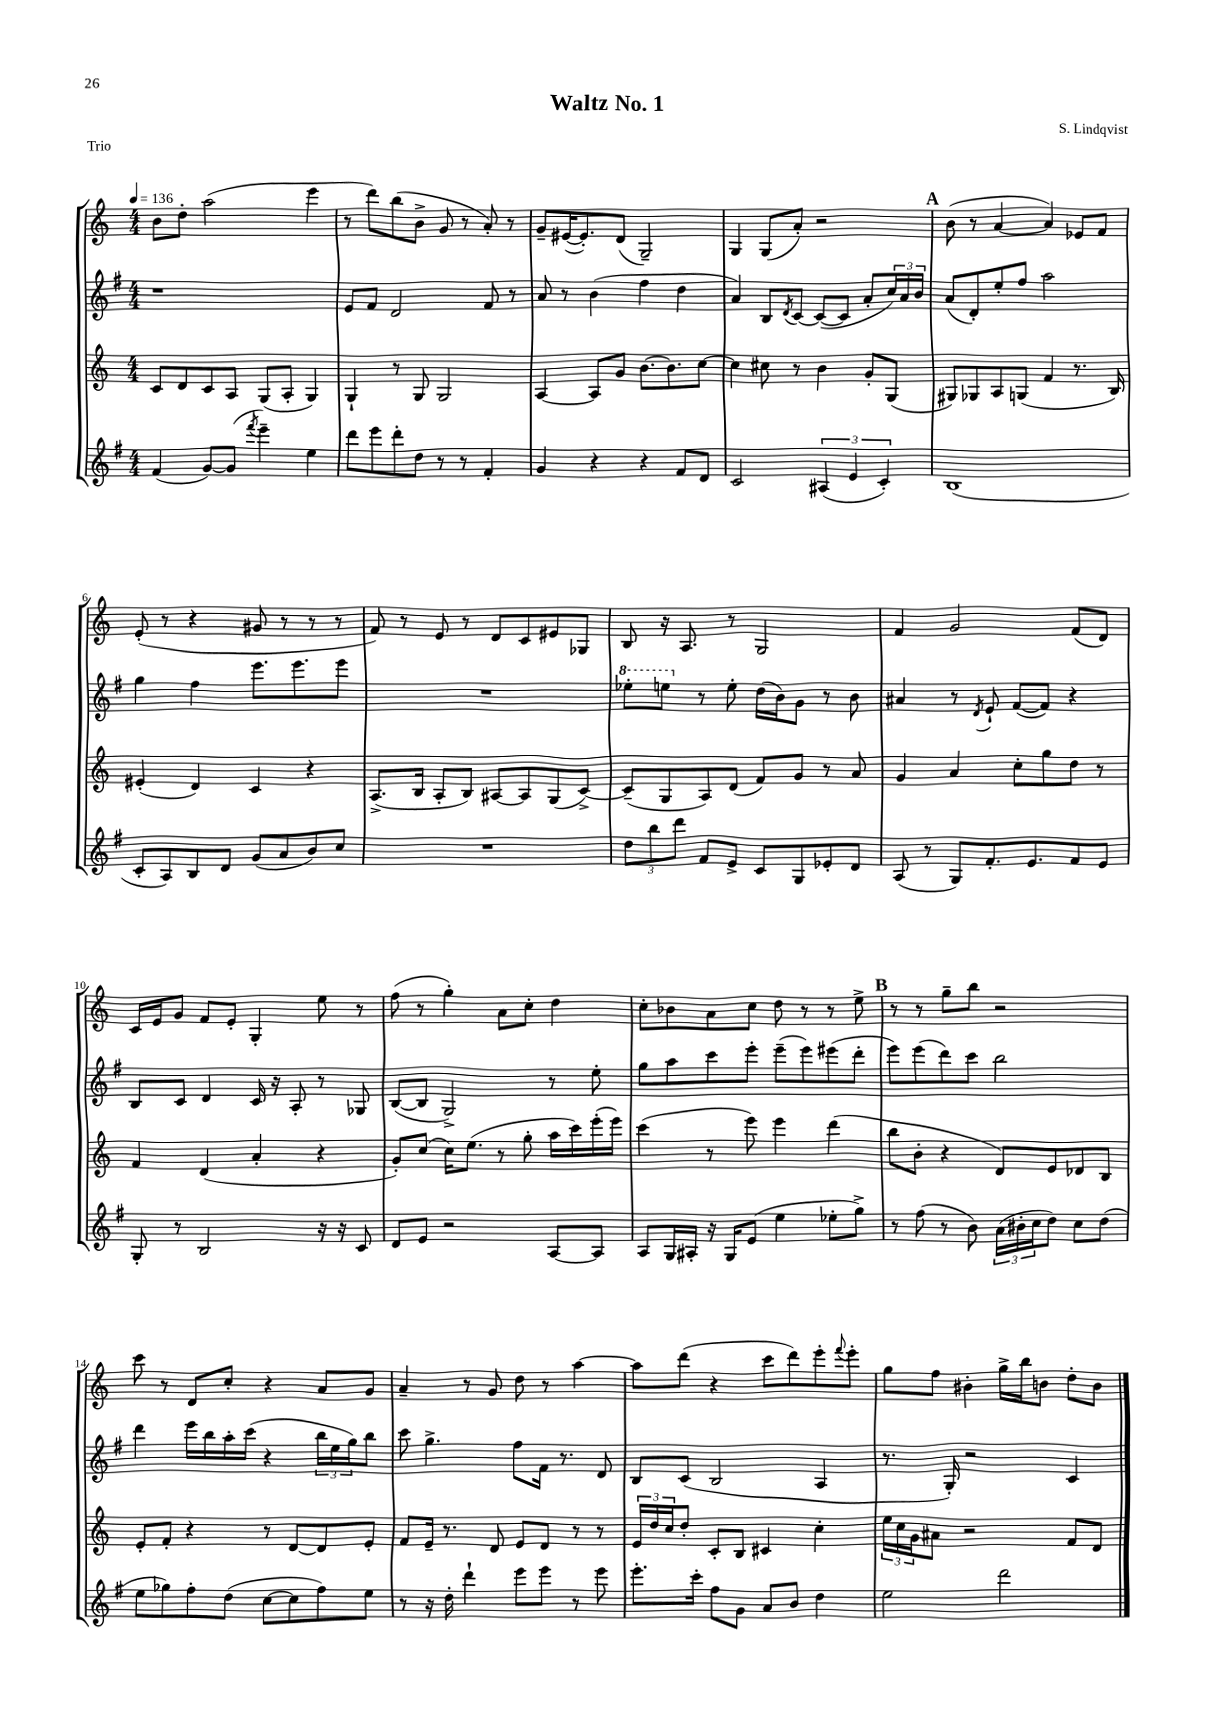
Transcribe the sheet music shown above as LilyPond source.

\header { title = "Waltz No. 1" composer = "S. Lindqvist" piece = "Trio" }
<<
\new StaffGroup <<
\new Staff = "s0" {
    \clef treble \key c \major \numericTimeSignature \time 4/4 \tempo 4 = 136
    b'8 d''8-. a''2( e'''4 |
    r8 d'''8) b''8( b'8-> g'8 r8 a'8-.) r8 |
    g'8-- eis'16~( eis'8.-.) d'8( g2--) |
    g4 g8( a'8-.) r2 |
    \mark \markup { \bold "A" } b'8( r8 a'4~ a'4) ees'8 f'8 |
    e'8-.( r8 r4 gis'8 r8 r8 r8 |
    f'8) r8 e'8 r8 d'8 c'8 eis'8 ges8 |
    b8 r16 a8. r8 g2 |
    f'4 g'2 f'8( d'8) |
    c'16 e'16 g'8 f'8 e'8-. g4-. e''8 r8 |
    f''8( r8 g''4-.) a'8 c''8-. d''4 |
    c''8-. bes'8 a'8 c''8 d''8 r8 r8 e''8-> |
    \mark \markup { \bold "B" } r8 r8 g''8-- b''8 r2 |
    c'''8 r8 d'8 c''8-. r4 a'8 g'8 |
    a'4-- r8 g'8 d''8 r8 a''4~ |
    a''8 d'''8( r4 c'''8 d'''8) e'''8-. \appoggiatura { f'''8 } e'''8-. |
    g''8 f''8 bis'4-. g''16-> b''16 b'8 d''8-. b'8 \bar "|." |
}
\new Staff = "s1" {
    \clef treble \key g \major \numericTimeSignature \time 4/4
    r1 |
    e'8 fis'8 d'2 fis'8 r8 |
    a'8 r8 b'4( fis''4 d''4 |
    a'4) b8 \acciaccatura { d'8 } c'8~ c'8~( c'8 a'8-. \tuplet 3/2 { c''16) a'16 b'16 } |
    \mark \markup { \bold "A" } a'8( d'8-.) e''8-. fis''8 a''2 |
    g''4 fis''4 e'''8. e'''8. e'''8 |
    R1 |
    \ottava #1 ees'''8-. e'''8 \ottava #0 r8 e''8-. d''16( b'16) g'8 r8 b'8 |
    ais'4 r8 \acciaccatura { d'8 } e'8-! fis'8~( fis'8) r4 |
    b8 c'8 d'4 c'16 r16 a8-. r8 ges8 |
    b8~( b8 g2->) r8 e''8-. |
    g''8 a''8 c'''8 e'''8-. e'''8--( e'''8) eis'''8( d'''8-. |
    \mark \markup { \bold "B" } e'''8) e'''8( d'''8) c'''8 b''2 |
    d'''4 e'''16 b''16 a''16-. c'''16( r4 \tuplet 3/2 { b''16 e''16 g''16) } b''8 |
    c'''8 g''4.-> fis''8 fis'16 r8. d'8 |
    b8 c'8( b2 a4 |
    r8. g16-.) r2 c'4 \bar "|." |
}
\new Staff = "s2" {
    \clef treble \key c \major \numericTimeSignature \time 4/4
    c'8 d'8 c'8 a8 g8( a8-. g4) |
    g4-! r8 g8 g2 |
    a4~ a8 g'8 b'8.~ b'8. c''8~ |
    c''4 cis''8 r8 b'4 g'8-. g8( |
    \mark \markup { \bold "A" } gis8) ges8 a8 g8( f'4 r8. b16) |
    eis'4-.( d'4) c'4 r4 |
    a8.->( b16 a8-. b8) ais8~ ais8 g8( c'8~->) |
    c'8--( g8 a8) d'8( f'8) g'8 r8 a'8 |
    g'4 a'4 c''8-. g''8 d''8 r8 |
    f'4 d'4( a'4-. r4 |
    g'8-.) c''8( c''16) e''8.( r8 g''8-. a''16 c'''16) e'''16-.( e'''16) |
    c'''4( r8 e'''8) e'''4 d'''4( |
    \mark \markup { \bold "B" } b''8 b'8-. r4 d'8) e'8 des'8 b8 |
    e'8-. f'8-. r4 r8 d'8~ d'8 e'8-. |
    f'8 e'16-- r8. d'8 e'8 d'8 r8 r8 |
    \tuplet 3/2 { e'16 d''16 c''16 } d''8-. c'8-. b8 cis'4 c''4-. |
    \tuplet 3/2 { e''16 c''16 g'16 } ais'8 r2 f'8 d'8 \bar "|." |
}
\new Staff = "s3" {
    \clef treble \key g \major \numericTimeSignature \time 4/4
    fis'4( g'8~) g'8( \acciaccatura { fis'''8 } e'''4--) e''4 |
    d'''8 e'''8 d'''8-. d''8 r8 r8 fis'4-. |
    g'4 r4 r4 fis'8 d'8 |
    c'2 \tuplet 3/2 { ais4( e'4 c'4-.) } |
    \mark \markup { \bold "A" } b1( |
    c'8-. a8) b8 d'8 g'8( a'8 b'8) c''8 |
    R1 |
    \tuplet 3/2 { d''8 b''8 d'''8 } fis'8 e'8-> c'8 g8 ees'8-. d'8 |
    a8( r8 g8) fis'8.-. e'8. fis'8 e'8 |
    g8-. r8 b2 r16 r16 c'8 |
    d'8 e'8 r2 a8~ a8 |
    a8 g16 ais16-. r16 g16 e'8( e''4 ees''8-. g''8->) |
    \mark \markup { \bold "B" } r8 fis''8( r8 b'8) \tuplet 3/2 { a'16( bis'16-. c''16 } d''8) c''8 d''8( |
    e''8 ges''8) fis''8-. d''8( c''8~ c''8 fis''8) e''8 |
    r8 r16 d''16-. d'''4-! e'''8 e'''8 r8 e'''8 |
    e'''8.-. c'''16-. fis''8 g'8 a'8 b'8 d''4 |
    e''2 d'''2 \bar "|." |
}
>>
>>
